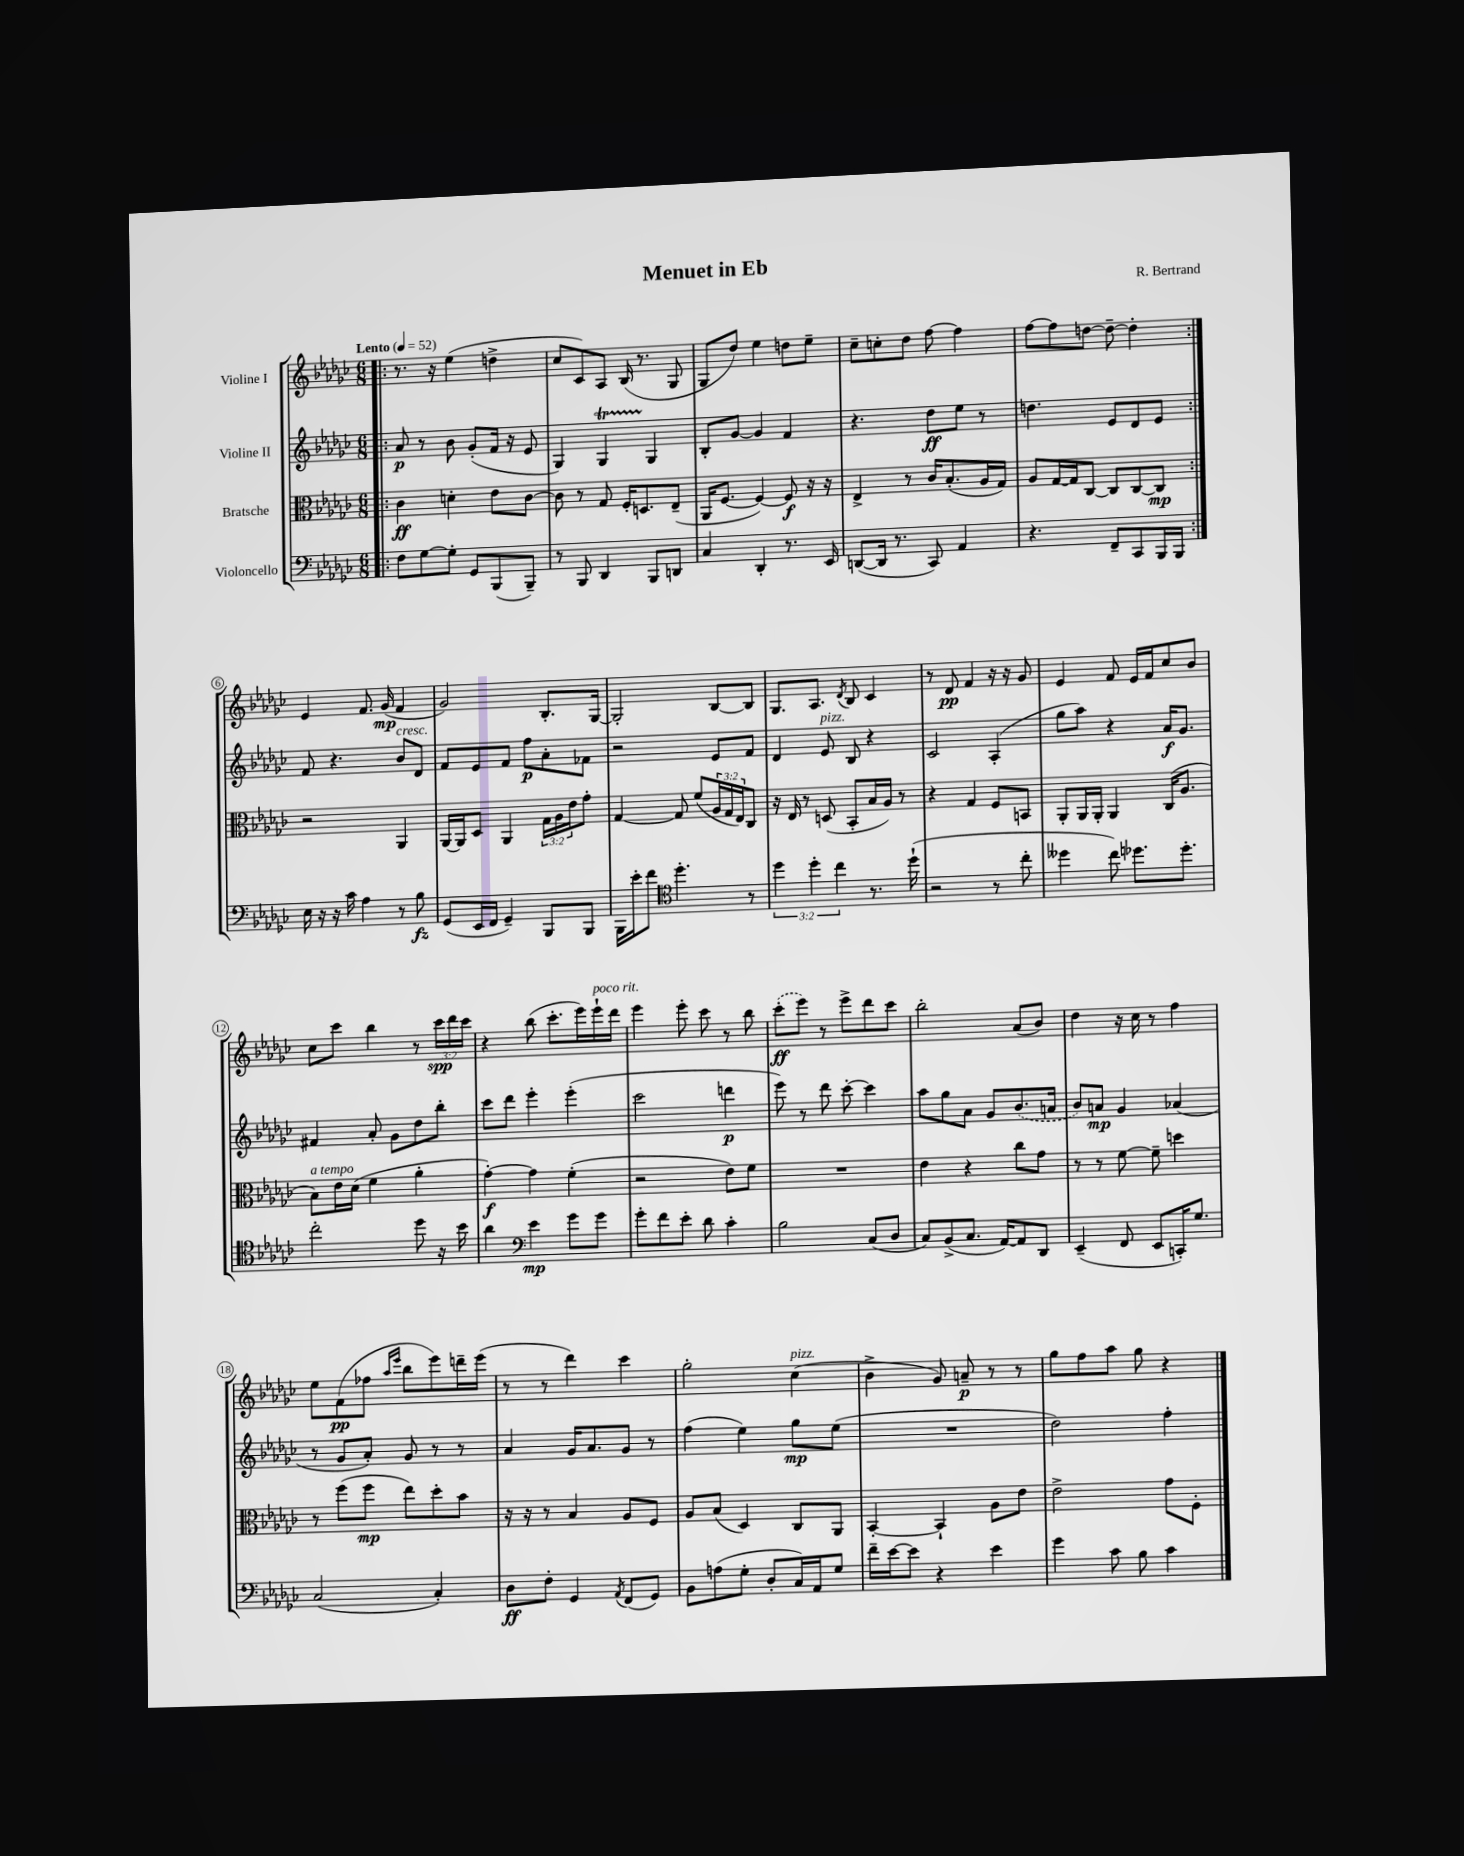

**kern	**kern	**kern	**kern
*staff4	*staff3	*staff2	*staff1
*clefF4	*clefC3	*clefG2	*clefG2
*k[b-e-a-d-g-c-]	*k[b-e-a-d-g-c-]	*k[b-e-a-d-g-c-]	*k[b-e-a-d-g-c-]
*M6/8	*M6/8	*M6/8	*M6/8
*MM52	*MM52	*MM52	*MM52
=!|:	=!|:	=!|:	=!|:
8F	4c-	8a-	8.r
[8G-	.	8r	.
.	.	.	16r
8G-']	4d'	8b-	(4ee-
8GG-	.	(8g-'	.
(8BBB-	8e-	16f	4dd^
.	.	16r	.
8BBB-~)	[8c-	8e-	.
=	=	=	=
8r	8c-]	4G-)	8cc-
8BBB-	8r	.	8c-)
4DD-	8G-	4G-	8A-
.	16F'	.	(16B-
.	8.D	.	8.r
8BBB-	.	4G-	.
8DD	(8E-~	.	8G-
=	=	=	=
4C-	16AA-	8B-'	8G-
.	[8.F	.	.
.	.	[8g-	8dd-)
4DD-'	4F_)	4g-]	4ee-
8.r	8F]	4f	8dd
.	16r	.	8ee-~
16EE-	16r	.	.
=	=	=	=
([8DD	4E-^	4.r	8cc-~
16DD]	.	.	8cc'
8.r	.	.	.
.	8r	.	8dd-
8CC-)	16c-	8dd-	[8ff
.	(8.B-'	.	.
4AA-	.	8ee-	4ff]
.	16A-	8r	.
.	16G-)	.	.
=	=	=	=
4.r	8A-	4.dd	[8ff
.	[16G-	.	8ff]
.	16G-]	.	.
.	[8C-	.	[8dd
8FF~	8C-]	8e-	8dd~_
8CC-	[8C-	8d-	4dd']
16BBB-	8C-]	8e-	.
16BBB-	.	.	.
=:|!	=:|!	=:|!	=:|!
16E-	2r	8f	4e-
16r	.	.	.
16r	.	4.r	.
16c-	.	.	.
4A-	.	.	8.f
.	.	.	(16g-
8r	4AA-	8b-	4f
8B-	.	8d-	.
=	=	=	=
(8GG-	[16AA-	8f	2g-)
.	16AA-]	.	.
16EE-	8D-	8e-	.
16FF	.	.	.
4GG-~)	4AA-	8f	.
.	.	8ff	.
8BBB-	24G-	8a-'	8.B-'
.	24A-	.	.
.	24e-	.	.
8BBB-	8g-'	8f-	.
.	.	.	[16G-
=	=	=	=
16BBB-	[4G-	2r	2G-']
16e-'	.	.	.
8f	.	.	.
*clefC4	*	*	*
4.dd-'	8G-]	.	.
.	(8f	.	.
.	24A-	8e-	[8B-
.	24G-	.	.
.	24E-)	.	.
8r	8C-	8f	8B-]
=	=	=	=
6dd-	16r	4d-	8.G-
.	16E-	.	.
.	8r	.	.
6dd-'	.	.	.
.	.	.	8.A-
.	(8D	8e-	.
6cc-	.	.	.
.	.	.	8qd-
.	8BB-'	8B-	8B-
8.r	16B-	4r	4c-
.	16A-)	.	.
.	8r	.	.
(16dd-`	.	.	.
=	=	=	=
2r	4r	2c-	8r
.	.	.	8d-
.	4G-	.	4f
8r	8F	(4A-'	16r
.	.	.	16r
8cc-'	8BB	.	8g-
=	=	=	=
4dd--	8AA-'	8gg-	4e-
.	16AA-	8aa-)	.
.	16AA-'	.	.
8cc-)	4AA-	4r	8f
8.dd-	.	.	16e-
.	.	.	16f
.	(16C-	16a-	8cc-
8.dd-'	8.A-	8.g-	.
.	.	.	8b-
=	=	=	=
2cc-'	8B-)	4f#	8cc-
.	16e-	.	8ccc-
.	(16d-	.	.
.	4f	8a-'	4bb-
.	.	8g-	.
8dd-	4a-'	8dd-	8r
16r	.	8bb-'	24ccc-
.	.	.	24ddd-
16b-	.	.	.
.	.	.	24ccc-
=	=	=	=
4a-	[4g-')	8ccc-	4r
.	.	8ddd-	.
*clefF4	*	*	*
4e-	4g-]	4eee-'	(8bb-
.	.	.	8.ccc-'
8g-	(4f'	(4eee-'	.
.	.	.	16eee-)
8g-	.	.	16eee-`
.	.	.	16ddd-
=	=	=	=
8g-'	2r	2ccc-	4eee-
8f	.	.	.
8e-'	.	.	8eee-'
8d-	.	.	8ccc-
4c-'	8e-)	4ddd	8r
.	8f	.	8bb-
=	=	=	=
2B-	2.r	8eee-)	(8ccc-'
.	.	8r	8eee-)
.	.	8ddd-	8r
.	.	[8ccc-'	8eee-^
(8C-	.	4ccc-]	8ddd-
8D-	.	.	8ccc-
=	=	=	=
8C-)	4e-	8aa-	2bb-'
(8BB-^	.	8gg-	.
8.C-	4r	8a-	.
.	.	8g-	.
[16AA-)	.	.	.
8AA-]	8cc-	(8.b-	(8a-
8DD-	8g-	.	8b-)
.	.	16a	.
=	=	=	=
(4EE-~	8r	8b-)	4dd-
.	8r	8a	.
8FF	[8f	4g-	16r
.	.	.	16cc-
8EE-	8f~]	.	8r
16CC')	4dd	(4a-	4ff
8.G-	.	.	.
=	=	=	=
(2C-	8r	8r	8ee-
.	(8ff	8g-	(8f
.	8ff	8a-')	8ff-
.	.	.	16qqaa-
.	.	.	16qqeee-
.	8ee-)	8g-	8bb-
4C-')	8dd-'	8r	8eee-)
.	8b-	8r	16ddd~
.	.	.	(16eee-
=	=	=	=
8D-	16r	4a-	8r
.	16r	.	.
8F'	8r	.	8r
4GG-	4B-	16g-	4ddd-)
.	.	8.a-	.
8qAA-	.	.	.
(8FF	8A-	8g-	4ccc-
8GG-)	8F	8r	.
=	=	=	=
8BB-	8A-	(4ff	2gg-'
(8A	(8B-	.	.
8G-'	4D-)	4ee-)	.
8D-'	.	.	.
16C-)	8C-	8gg-	(4cc-
16AA-	.	.	.
8G-	8AA-	(8ee-	.
=	=	=	=
16f~	[4BB-'	2.r	4b-^
[16e-	.	.	.
8e-]	.	.	.
4r	4BB-`]	.	8g-)
.	.	.	8a~
4e-	8A-	.	8r
.	8e-	.	8r
=	=	=	=
4g-	2e-^	2dd-)	8gg-
.	.	.	8ff
8c-	.	.	8aa-
8B-	.	.	8gg-
4c-	8g-	4ff'	4r
.	8F'	.	.
==	==	==	==
*-	*-	*-	*-
